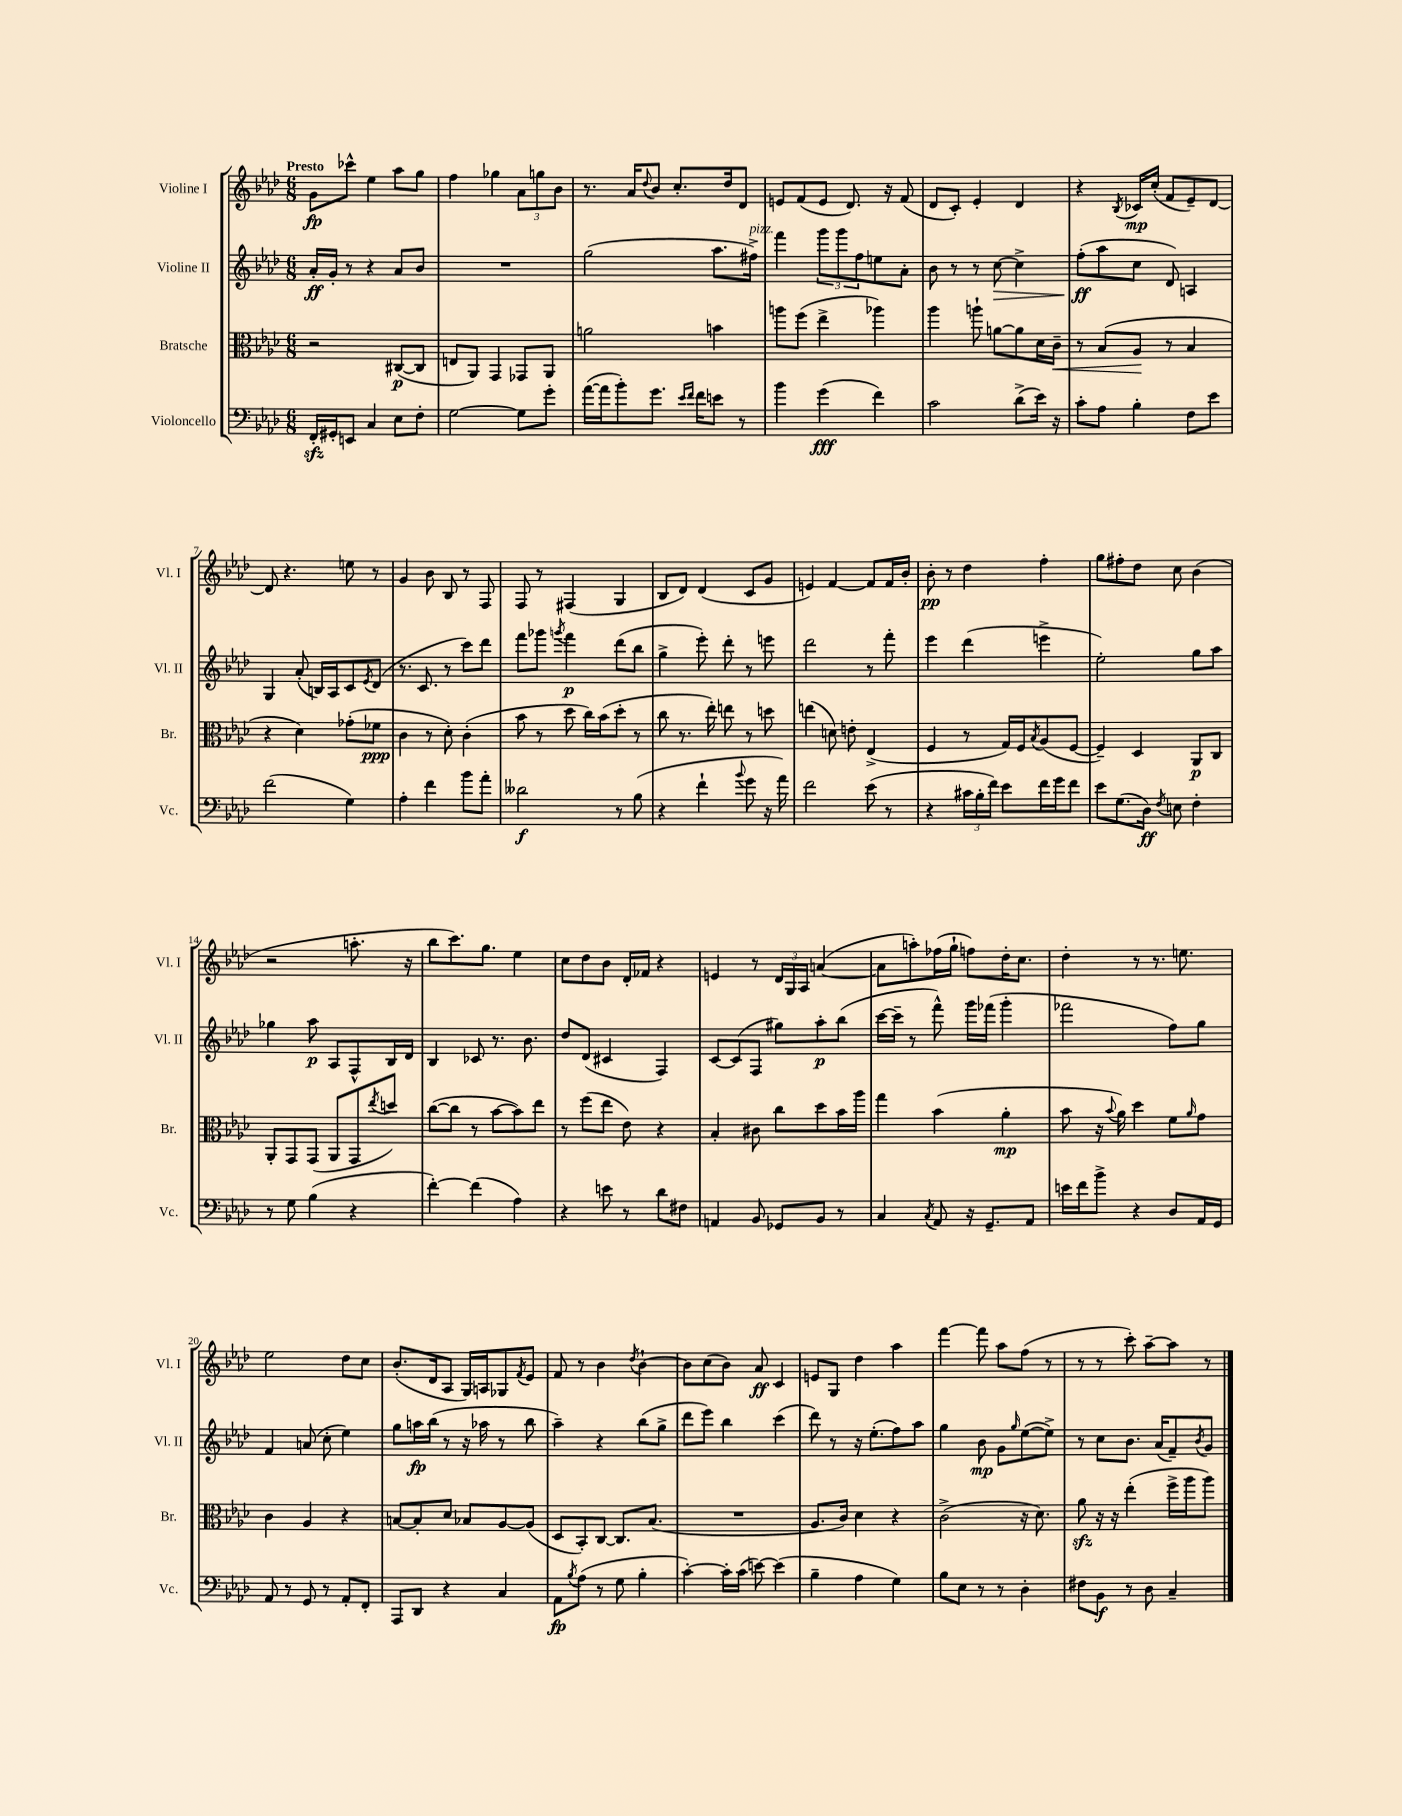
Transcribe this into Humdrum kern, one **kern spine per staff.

**kern	**dynam	**kern	**dynam	**kern	**dynam	**kern	**dynam
*part4	*part4	*part3	*part3	*part2	*part2	*part1	*part1
*staff4	*staff4	*staff3	*staff3	*staff2	*staff2	*staff1	*staff1
*I"Violoncello	*	*I"Bratsche	*	*I"Violine II	*	*I"Violine I	*
*I'Vc.	*	*I'Br.	*	*I'Vl. II	*	*I'Vl. I	*
*clefF4	*	*clefC3	*	*clefG2	*	*clefG2	*
*k[b-e-a-d-]	*	*k[b-e-a-d-]	*	*k[b-e-a-d-]	*	*k[b-e-a-d-]	*
*M6/8	*	*M6/8	*	*M6/8	*	*M6/8	*
=1	=1	=1	=1	=1	=1	=1	=1
!	!	!	!	!	!	!LO:TX:a:B:t=Presto	!
16FFzz'/LL	.	2r	.	16a-'/LL	ff	8g\L	fp
16GG#X'/J	.	.	.	16g'/JJ	.	.	.
8EEn/J	.	.	.	8r	.	8ccc-X^^\J	.
4C/	.	.	.	4r	.	4ee-\	.
8E-\L	.	([8C#X/L	p	8a-/L	.	8aa-\L	.
8F'\J	.	8C#/J]	.	8b-/J	.	8gg\J	.
=2	=2	=2	=2	=2	=2	=2	=2
[2G\	.	8En/L	.	2.r	.	4ff\	.
.	.	8AA-/J)	.	.	.	.	.
.	.	4GG/	.	.	.	4gg-X\	.
8G\L]	.	8GG-X/L	.	.	.	12a-\L	.
.	.	.	.	.	.	12ggn\	.
8g'\J	.	8AA-/J	.	.	.	.	.
.	.	.	.	.	.	12b-\J	.
=3	=3	=3	=3	=3	=3	=3	=3
([16a-\LL	.	2an\	.	(2gg\	.	8.r	.
16a-\J]	.	.	.	.	.	.	.
8b-'\)	.	.	.	.	.	.	.
.	.	.	.	.	.	16a-/KL	.
.	.	.	.	.	.	8qqdd-/	.
8.g\J	.	.	.	.	.	8b-/J	.
.	.	.	.	.	.	8.cc'/L	.
16qqe-/LL	.	.	.	.	.	.	.
16qqf/JJ	.	.	.	.	.	.	.
16f\KL	.	.	.	.	.	.	.
8en\J	.	4bn\	.	8.aa-\L	.	.	.
.	.	.	.	.	.	16dd-/k	.
8r	.	.	.	.	.	8d-/J	.
!	!	!	!	!LO:TX:a:i:t=pizz.	!	!	!
.	.	.	.	16ff#X^\Jk)	.	.	.
=4	=4	=4	=4	=4	=4	=4	=4
4b-\	.	8aan\L	.	4fff\	.	8en/L	.
.	.	(8ff\J	.	.	.	(8f/	.
(4g\	fff	4ee-^\	.	12ggg\L	.	8e/J	.
.	.	.	.	12ggg\	.	.	.
.	.	.	.	.	.	8.d-/)	.
.	.	.	.	12ff\	.	.	.
4f\)	.	4aa-X\)	.	8een\	.	.	.
.	.	.	.	.	.	16r	.
.	.	.	.	8a-'\J	.	(8f/	.
=5	=5	=5	=5	=5	=5	=5	=5
2c\	.	4aa-\	.	8b-\	.	8d-/L	.
.	.	.	.	8r	.	8c'/J)	.
.	.	8aan`\	.	8r	.	4e-'/	.
!	!	!	!	!	!LO:HP:b	!	!
.	.	[8an\L	.	[8cc\	>	.	.
(8d-^\L	.	8a\]	.	4cc^\]	.	4d-/	.
16e-\Jk)	.	16d-\L	.	.	.	.	.
!	!	!	!LO:HP:b	!	!	!	!
16r	.	16c~\JJ	<	.	.	.	.
=6	=6	=6	=6	=6	=6	=6	=6
8c'\L	.	8r	.	(8ff'\L	ff	4r	.
8A-\J	.	(8B-/L	.	8aa-\	]	.	.
.	.	.	.	.	.	8qB-/	.
4B-'\	.	8A-/J	.	8cc\J	.	16c-X/LL	mp
.	.	.	.	.	.	(16cc'/JJ	.
.	.	8r	[	8d-/)	.	8f/L	.
8F\L	.	4B-/	.	4An/	.	8e-~/)	.
8e-\J	.	.	.	.	.	[8d-/J	.
!!LO:LB:g=z
=7	=7	=7	=7	=7	=7	=7	=7
(2f\	.	4r	.	4G/	.	8d-/]	.
.	.	.	.	.	.	4.r	.
.	.	4d-\)	.	(8a-'/	.	.	.
.	.	.	.	16Bn/LL)	.	.	.
.	.	.	.	16A-/J	.	.	.
4G\)	.	(8g-X'\L	.	8c/	.	8een\	.
.	.	.	.	8qe-/	.	.	.
.	.	8f-X\J	ppp	(8d-/J	.	8r	.
=8	=8	=8	=8	=8	=8	=8	=8
4A-'\	.	4c\	.	8.r	.	4g/	.
.	.	.	.	8.c/	.	.	.
4f\	.	8r	.	.	.	8b-\	.
.	.	8d-'\)	.	8r	.	8B-/	.
8b-\L	.	(4c'\	.	8ccc\L)	.	8r	.
8a-'\J	.	.	.	8ddd-\J	.	8F/	.
=9	=9	=9	=9	=9	=9	=9	=9
2d--X\	f	8b-\	.	8fff\L	.	8F/	.
.	.	8r	.	8ggg-X\J	.	8r	.
.	.	.	.	8qgggn/	.	.	.
.	.	8dd-\	.	4fff\	p	(4F#X/	.
.	.	16cc\LL)	.	.	.	.	.
.	.	(16b-\J	.	.	.	.	.
8r	.	8dd-'\J	.	(8ddd-\L	.	4G/	.
(8B-\	.	8r	.	8bb-\J	.	.	.
=10	=10	=10	=10	=10	=10	=10	=10
4r	.	8cc\	.	4gg^\	.	8B-/L	.
.	.	8.r	.	.	.	8d-/J)	.
4f`\	.	.	.	8eee-'\)	.	(4d-/	.
.	.	16ee-'\)	.	.	.	.	.
.	.	8een\	.	8ddd-'\	.	.	.
8qqb-/	.	.	.	.	.	.	.
8g\	.	8r	.	8r	.	8c/L	.
16r	.	8ddn\	.	8eeen\	.	8g/J	.
16a-\)	.	.	.	.	.	.	.
=11	=11	=11	=11	=11	=11	=11	=11
2f\	.	(4een\	.	2ddd-\	.	4en/)	.
.	.	8dn\)	.	.	.	[4f/	.
.	.	8en'\	.	.	.	.	.
(8e-\	.	(4E-^/	.	8r	.	8f/L]	.
8r	.	.	.	8fff'\	.	16f/L	.
.	.	.	.	.	.	16b-'/JJ	.
=12	=12	=12	=12	=12	=12	=12	=12
4r	.	4F/	.	4eee-\	.	8b-'\	pp
.	.	.	.	.	.	8r	.
24c#X\LL	.	8r	.	(4ddd-\	.	4dd-\	.
24B-'\	.	.	.	.	.	.	.
24f\JJ)	.	.	.	.	.	.	.
8e-\L	.	16G/LL)	.	.	.	.	.
.	.	16F/J	.	.	.	.	.
.	.	8qB-/	.	.	.	.	.
16f\L	.	(8A-/	.	4eeen^\	.	4ff'\	.
16g\J	.	.	.	.	.	.	.
8f\J	.	[8F/J	.	.	.	.	.
=13	=13	=13	=13	=13	=13	=13	=13
8e-\L	.	4F~/])	.	2ee-'\)	.	8gg\L	.
(8.G\	.	.	.	.	.	8ff#X'\	.
.	.	4D-/	.	.	.	8dd-\J	.
16D-\Jk)	ff	.	.	.	.	.	.
8qF/	.	.	.	.	.	.	.
8En\	.	.	.	.	.	8cc\	.
4F'\	.	8AA-/L	p	8gg\L	.	(4b-\	.
.	.	8C/J	.	8aa-\J	.	.	.
!!LO:LB:g=z
=14	=14	=14	=14	=14	=14	=14	=14
8r	.	8AA-'/L	.	4gg-X\	.	2r	.
8G\	.	8GG/	.	.	.	.	.
(4B-\	.	(8GG/J	.	8aa-\	p	.	.
.	.	8AA-/L	.	8A-/L	.	.	.
4r	.	8GG/	.	8F^^/	.	8.aan'\	.
.	.	8qee-/	.	.	.	.	.
.	.	8ddn/J)	.	16B-/L	.	.	.
.	.	.	.	16d-/JJ	.	16r	.
=15	=15	=15	=15	=15	=15	=15	=15
[4f'\)	.	([8cc\L	.	4B-/	.	8bb-\L	.
.	.	8cc\J]	.	.	.	8.ccc\)	.
(4f\]	.	8r	.	8c-X/	.	.	.
.	.	.	.	.	.	8.gg\J	.
.	.	[8b-\L	.	8.r	.	.	.
4A-\)	.	8b-\])	.	.	.	4ee-\	.
.	.	.	.	8.b-\	.	.	.
.	.	8ee-\J	.	.	.	.	.
=16	=16	=16	=16	=16	=16	=16	=16
4r	.	8r	.	8dd-/L	.	8cc\L	.
.	.	(8ff\L	.	(8d-/J	.	8dd-\	.
8en\	.	8ee-\J	.	4c#X/	.	8b-\J	.
8r	.	8e-\)	.	.	.	16d-'/LL	.
.	.	.	.	.	.	16f-X/JJ	.
8d-\L	.	4r	.	4F/)	.	4r	.
8F#X\J	.	.	.	.	.	.	.
=17	=17	=17	=17	=17	=17	=17	=17
4AAn/	.	4B-'/	.	[8c/L	.	4en/	.
.	.	.	.	(8c/]	.	.	.
8BB-/	.	8c#X\	.	8F/J	.	8r	.
8GG-X/L	.	8cc\L	.	8gg#X\L)	.	24d-/LL	.
.	.	.	.	.	.	24G/	.
.	.	.	.	.	.	24A-/JJ	.
8BB-/J	.	8dd-\	.	8aa-'\	p	([4an/	.
8r	.	16b-\L	.	(8bb-\J	.	.	.
.	.	16aa-\JJ	.	.	.	.	.
=18	=18	=18	=18	=18	=18	=18	=18
4C/	.	4gg\	.	[16ccc\LL	.	8a\L]	.
.	.	.	.	16ccc~\JJ]	.	.	.
.	.	.	.	8r	.	8aan'\)	.
8qC/	.	.	.	.	.	.	.
8AA-/	.	(4b-\	.	8fff^^\)	.	(16ff-X\L	.
.	.	.	.	.	.	16gg`\JJ	.
16r	.	.	.	16ggg\LL	.	8ffn\L)	.
8.GG~/L	.	.	.	(16fff-X\JJ	.	.	.
.	.	4a-'\	mp	4ggg'\	.	16dd-'\K	.
.	.	.	.	.	.	8.cc\J	.
8AA-/J	.	.	.	.	.	.	.
=19	=19	=19	=19	=19	=19	=19	=19
16en\LL	.	8b-\	.	2fff-X\	.	4dd-'\	.
16f\J	.	.	.	.	.	.	.
8b-^\J	.	16r	.	.	.	.	.
.	.	8qqb-/	.	.	.	.	.
.	.	16a-\)	.	.	.	.	.
4r	.	4dd-\	.	.	.	8r	.
.	.	.	.	.	.	8.r	.
8D-/L	.	8f\L	.	8ff\L)	.	.	.
.	.	.	.	.	.	8.een\	.
.	.	16qqa-/	.	.	.	.	.
16AA-/L	.	8g\J	.	8gg\J	.	.	.
16GG/JJ	.	.	.	.	.	.	.
!!LO:LB:g=z
=20	=20	=20	=20	=20	=20	=20	=20
8AA-/	.	4c\	.	4f/	.	2ee-\	.
8r	.	.	.	.	.	.	.
8GG/	.	4A-/	.	(8an/	.	.	.
8r	.	.	.	8cc'\	.	.	.
8AA-'/L	.	4r	.	4ee-\)	.	8dd-\L	.
8FF'/J	.	.	.	.	.	8cc\J	.
=21	=21	=21	=21	=21	=21	=21	=21
8AAA-/L	.	[8Bn/L	.	8gg\L	.	(8.b-'/L	.
8DD-/J	.	8B'/]	.	16aan\L	fp	.	.
.	.	.	.	(16bb-\JJ	.	16d-/k	.
4r	.	8d-/J	.	8r	.	8A-/J	.
.	.	8B-X/L	.	16r	.	16G/LL)	.
.	.	.	.	16aa-X\	.	16An/J	.
4C/	.	[8A-/	.	8r	.	8G-X/	.
.	.	.	.	.	.	8qf/	.
.	.	(8A-/J]	.	8bb-\	.	8e-/J	.
=22	=22	=22	=22	=22	=22	=22	=22
8AA-\L	fp	8D-/L	.	4aa-~\)	.	8f/	.
8qB-/	.	.	.	.	.	.	.
(8A-\J	.	8BB-'/)	.	.	.	8r	.
8r	.	[8C/J	.	4r	.	4b-\	.
8G\	.	8.C/L]	.	.	.	.	.
.	.	.	.	.	.	8qdd-/	.
4B-'\	.	.	.	(8bb-\L	.	[4b-`\	.
.	.	(8.B-/J	.	.	.	.	.
.	.	.	.	8gg^\J	.	.	.
=23	=23	=23	=23	=23	=23	=23	=23
[4c'\)	.	2.r	.	8ddd-\L	.	8b-\L]	.
.	.	.	.	8eee-\J)	.	(8cc\	.
16c'\LL]	.	.	.	4bb-\	.	8b-\J)	.
(16c\JJ	.	.	.	.	.	.	.
[8en\)	.	.	.	.	.	8a-/	ff
(4e\]	.	.	.	(4ccc\	.	4c/	.
=24	=24	=24	=24	=24	=24	=24	=24
4B-~\	.	8.A-/L	.	8ddd-\)	.	8en/L	.
.	.	.	.	8r	.	8G/J	.
.	.	16c/Jk)	.	.	.	.	.
4A-\	.	4d-\	.	16r	.	4dd-\	.
.	.	.	.	(8.ee-'\L	.	.	.
4G\)	.	4r	.	8ff\)	.	4aa-\	.
.	.	.	.	8aa-\J	.	.	.
=25	=25	=25	=25	=25	=25	=25	=25
8B-\L	.	(2c^\	.	4gg\	.	[4fff\	.
8E-\J	.	.	.	.	.	.	.
8r	.	.	.	8b-\	mp	8fff\]	.
8r	.	.	.	8g\L	.	8aa-\L	.
.	.	.	.	16qqgg/	.	.	.
4D-'\	.	16r	.	([8ee-\	.	(8ff\J	.
.	.	8.d-\)	.	.	.	.	.
.	.	.	.	8ee-^\J])	.	8r	.
=26	=26	=26	=26	=26	=26	=26	=26
8F#X\L	.	8a-zz\	.	8r	.	8r	.
8BB-\J	f	16r	.	8cc\L	.	8r	.
.	.	16r	.	.	.	.	.
8r	.	(4ee-'\	.	8.b-\J	.	8ccc'\)	.
8D-\	.	.	.	.	.	[8aa-~\L	.
.	.	.	.	(16a-/KL	.	.	.
4C~/	.	16ff^\LL	.	8f~/)	.	8aa-\J]	.
.	.	16aa-\J	.	.	.	.	.
.	.	.	.	8qb-/	.	.	.
.	.	8aa-\J)	.	8g/J	.	8r	.
==	==	==	==	==	==	==	==
*-	*-	*-	*-	*-	*-	*-	*-
